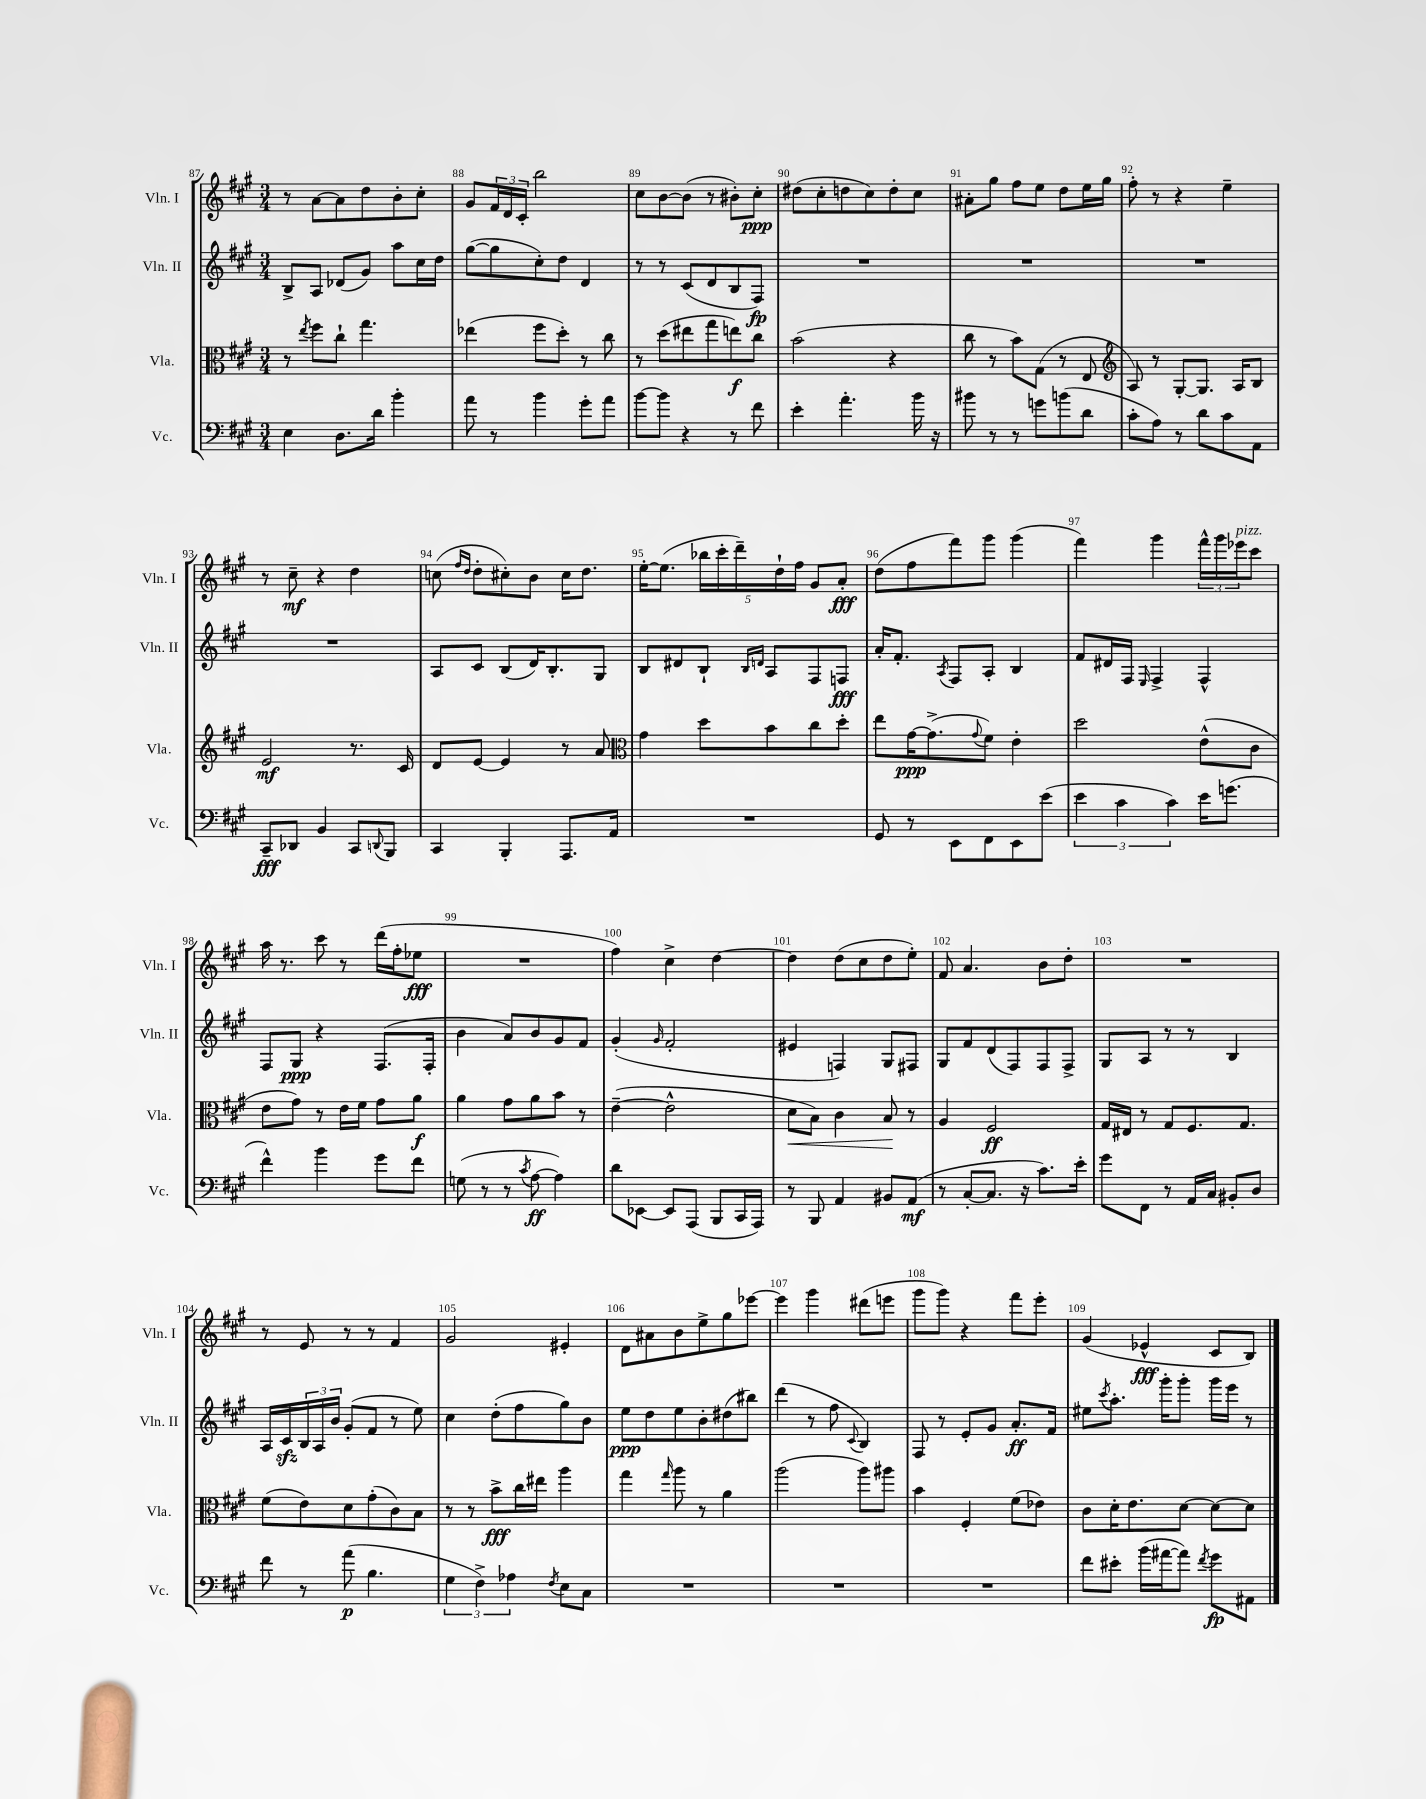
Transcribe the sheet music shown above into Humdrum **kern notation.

**kern	**dynam	**kern	**dynam	**kern	**dynam	**kern	**dynam
*part4	*part4	*part3	*part3	*part2	*part2	*part1	*part1
*staff4	*staff4	*staff3	*staff3	*staff2	*staff2	*staff1	*staff1
*I"Vc.	*	*I"Vla.	*	*I"Vln. II	*	*I"Vln. I	*
*I'Vc.	*	*I'Vla.	*	*I'Vln. II	*	*I'Vln. I	*
*clefF4	*	*clefC3	*	*clefG2	*	*clefG2	*
*k[f#c#g#]	*	*k[f#c#g#]	*	*k[f#c#g#]	*	*k[f#c#g#]	*
*M3/4	*	*M3/4	*	*M3/4	*	*M3/4	*
=87	=87	=87	=87	=87	=87	=87	=87
4E\	.	8r	.	8B^/L	.	8r	.
.	.	8qee/	.	.	.	.	.
.	.	8ff#\L	.	8A/J	.	[8a\L	.
8.D\L	.	8cc#`\J	.	(8d-X/L	.	8a\]	.
.	.	4.gg#\	.	8g#/J)	.	8dd\	.
16d\Jk	.	.	.	.	.	.	.
4b'\	.	.	.	8aa\L	.	8b'\	.
.	.	.	.	16cc#\L	.	8cc#'\J	.
.	.	.	.	16dd\JJ	.	.	.
=88	=88	=88	=88	=88	=88	=88	=88
8a\	.	(4ee-X\	.	([8gg#\L	.	8g#/L	.
8r	.	.	.	8gg#\]	.	24f#/L	.
.	.	.	.	.	.	24d/	.
.	.	.	.	.	.	24c#'/JJ	.
4b\	.	8ff#\L	.	8cc#'\)	.	2bb\	.
.	.	8dd'\J)	.	8dd\J	.	.	.
8g#'\L	.	8r	.	4d/	.	.	.
8a\J	.	8cc#\	.	.	.	.	.
=89	=89	=89	=89	=89	=89	=89	=89
[8b\L	.	8r	.	8r	.	8cc#\L	.
8b\J]	.	(8dd\L	.	8r	.	[8b\	.
4r	.	8ee#X\	.	(8c#/L	.	(8b\J]	.
.	.	8gg#\	.	8d/	.	8r	.
8r	.	8een\)	f	8B/	.	8b#X'\L)	.
8f#\	.	8cc#\J	.	8F#/J)	fp	8cc#'\J	ppp
=90	=90	=90	=90	=90	=90	=90	=90
4e'\	.	(2b\	.	2.r	.	(8dd#X\L	.
.	.	.	.	.	.	8cc#'\	.
4.a'\	.	.	.	.	.	8ddn\	.
.	.	.	.	.	.	8cc#\)	.
.	.	4r	.	.	.	8dd'\	.
16b\	.	.	.	.	.	8cc#\J	.
16r	.	.	.	.	.	.	.
=91	=91	=91	=91	=91	=91	=91	=91
8b#X\	.	8cc#\	.	2.r	.	8a#X'\L	.
8r	.	8r	.	.	.	8gg#\J	.
8r	.	8b\L)	.	.	.	8ff#\L	.
8gn\L	.	(8G#\J	.	.	.	8ee\J	.
(8bn\	.	8r	.	.	.	8dd\L	.
8d\J	.	8E/	.	.	.	16ee\L	.
.	.	.	.	.	.	16gg#\JJ	.
=92	=92	=92	=92	=92	=92	=92	=92
*	*	*clefG2	*	*	*	*	*
8c#'\L	.	8A/)	.	2.r	.	8ff#'\	.
8A\J)	.	8r	.	.	.	8r	.
8r	.	[8G#'/L	.	.	.	4r	.
8d\L	.	8.G#/J]	.	.	.	.	.
8c#\	.	.	.	.	.	4ee~\	.
.	.	16A/KL	.	.	.	.	.
8AA\J	.	8B/J	.	.	.	.	.
!!LO:LB:g=z
=93	=93	=93	=93	=93	=93	=93	=93
8CC#~/L	fff	2e/	mf	2.r	.	8r	.
8DD-X/J	.	.	.	.	.	8cc#~\	mf
4BB/	.	.	.	.	.	4r	.
8CC#/L	.	8.r	.	.	.	4dd\	.
8qqDDn/	.	.	.	.	.	.	.
8BBB/J	.	.	.	.	.	.	.
.	.	16c#/	.	.	.	.	.
=94	=94	=94	=94	=94	=94	=94	=94
4CC#/	.	8d/L	.	8A/L	.	(8ccn\	.
.	.	.	.	.	.	16qqff#/LL	.
.	.	.	.	.	.	16qqdd/JJ	.
.	.	[8e/J	.	8c#/J	.	8dd'\L	.
4BBB'/	.	4e/]	.	(8B/L	.	8cc#X'\)	.
.	.	.	.	16d/K)	.	8b\J	.
.	.	.	.	8.B'/	.	.	.
8.AAA/L	.	8r	.	.	.	16cc#\KL	.
.	.	.	.	.	.	8.dd\J	.
.	.	8a/	.	8G#/J	.	.	.
16AA/Jk	.	.	.	.	.	.	.
=95	=95	=95	=95	=95	=95	=95	=95
*	*	*clefC3	*	*	*	*	*
2.r	.	4g#\	.	8B/L	.	[16ee'\KL	.
.	.	.	.	.	.	(8.ee\J]	.
.	.	.	.	8d#X/	.	.	.
.	.	8dd\L	.	8B`/J	.	20bb-X\LL	.
.	.	.	.	.	.	20ccc#'\	.
.	.	.	.	.	.	20ddd~\)	.
.	.	.	.	16qqB/LL	.	.	.
.	.	.	.	16qqdn/JJ	.	.	.
.	.	8b\	.	8A/L	.	.	.
.	.	.	.	.	.	20dd`\	.
.	.	.	.	.	.	20ff#\JJ	.
.	.	8cc#\	.	8F#/	.	8g#/L	.
.	.	8dd'\J	.	8Fn/J	fff	8a'/J	fff
=96	=96	=96	=96	=96	=96	=96	=96
8GG#/	.	8ee\L	.	16a'/KL	.	(8dd\L	.
.	.	.	.	8.f#'/J	.	.	.
8r	.	[16g#\K	ppp	.	.	8ff#\	.
.	.	(8.g#^\]	.	.	.	.	.
.	.	.	.	8qA/	.	.	.
8EE\L	.	.	.	8F#/L	.	8fff#\)	.
.	.	8qqg#/	.	.	.	.	.
8FF#\	.	8f#\J)	.	8A'/J	.	8ggg#\J	.
8EE\	.	4e'\	.	4B/	.	(4ggg#\	.
(8e\J	.	.	.	.	.	.	.
=97	=97	=97	=97	=97	=97	=97	=97
6e\	.	2dd\	.	8f#/L	.	4fff#\)	.
.	.	.	.	16d#X/L	.	.	.
6c#\	.	.	.	.	.	.	.
.	.	.	.	16F#/JJ	.	.	.
.	.	.	.	16qqE/	.	.	.
.	.	.	.	4F#^/	.	4ggg#\	.
6c#\)	.	.	.	.	.	.	.
16e\KL	.	(8e^^\L	.	4F#^^/	.	24fff#^^\LL	.
.	.	.	.	.	.	24ggg#\	.
(8.gn\J	.	.	.	.	.	.	.
!	!	!	!	!	!	!LO:TX:a:i:t=pizz.	!
.	.	.	.	.	.	24eee-X\J	.
.	.	8c#\J	.	.	.	8ccc#\J	.
!!LO:LB:g=z
=98	=98	=98	=98	=98	=98	=98	=98
4f#^^\)	.	8e\L	.	8F#/L	.	16aa\	.
.	.	.	.	.	.	8.r	.
.	.	8g#\J)	.	8G#/J	ppp	.	.
4b\	.	8r	.	4r	.	8ccc#\	.
.	.	16e\LL	.	.	.	8r	.
.	.	16f#\JJ	.	.	.	.	.
8g#\L	.	8g#\L	.	(8.F#/L	.	(16ddd\LL	.
.	.	.	.	.	.	16ff#'\J	.
8f#\J	.	8a\J	f	.	.	8ee-X\J	fff
.	.	.	.	16F#'/Jk	.	.	.
=99	=99	=99	=99	=99	=99	=99	=99
(8Gn\	.	4a\	.	4b\	.	2.r	.
8r	.	.	.	.	.	.	.
8r	.	8g#\L	.	8a/L)	.	.	.
8qc#/	.	.	.	.	.	.	.
[8A\	ff	8a\	.	8b/	.	.	.
4A\])	.	8b\J	.	8g#/	.	.	.
.	.	8r	.	8f#/J	.	.	.
=100	=100	=100	=100	=100	=100	=100	=100
8d\L	.	([4e~\	.	(4g#'/	.	4ff#\)	.
[8EE-X\J	.	.	.	.	.	.	.
.	.	.	.	16qqg#/	.	.	.
8EE-/L]	.	2e^^\]	.	2f#'/	.	4cc#^\	.
(8AAA/J	.	.	.	.	.	.	.
8BBB/L	.	.	.	.	.	[4dd\	.
16CC#/L	.	.	.	.	.	.	.
16AAA/JJ)	.	.	.	.	.	.	.
=101	=101	=101	=101	=101	=101	=101	=101
!	!	!	!LO:HP:b	!	!	!	!
8r	.	8d\L	<	4e#X/	.	4dd\]	.
8BBB/	.	8B\J)	.	.	.	.	.
4AA/	.	4c#\	.	4Fn/)	.	(8dd\L	.
.	.	.	.	.	.	8cc#\	.
8BB#X/L	.	8B/	.	8G#/L	.	8dd\	.
(8AA/J	mf	8r	[	8F#X/J	.	8ee'\J)	.
=102	=102	=102	=102	=102	=102	=102	=102
8r	.	4A/	.	8G#/L	.	8f#/	.
[8C#'/L	.	.	.	8f#/	.	4.a/	.
8.C#/J]	.	2F#/	ff	(8d/	.	.	.
.	.	.	.	8F#/)	.	.	.
16r	.	.	.	.	.	.	.
8.c#\L)	.	.	.	8F#/	.	8b\L	.
.	.	.	.	8F#^/J	.	8dd'\J	.
16e'\Jk	.	.	.	.	.	.	.
=103	=103	=103	=103	=103	=103	=103	=103
8g#\L	.	16G#/LL	.	8G#/L	.	2.r	.
.	.	16E#X/JJ	.	.	.	.	.
8FF#\J	.	8r	.	8A/J	.	.	.
8r	.	8G#/L	.	8r	.	.	.
16AA/LL	.	8.F#/	.	8r	.	.	.
16C#/JJ	.	.	.	.	.	.	.
8BB#X'/L	.	.	.	4B/	.	.	.
.	.	8.G#/J	.	.	.	.	.
8D/J	.	.	.	.	.	.	.
!!LO:LB:g=z
=104	=104	=104	=104	=104	=104	=104	=104
8f#\	.	(8f#\L	.	16A/LL	.	8r	.
.	.	.	.	16c#zz/	.	.	.
8r	.	8e\)	.	24B/	.	8e/	.
.	.	.	.	24A/	.	.	.
.	.	.	.	24b/JJ	.	.	.
(8a\	p	8d\	.	(8g#'/L	.	8r	.
4.B\	.	(8g#'\	.	8f#/J	.	8r	.
.	.	8c#\)	.	8r	.	4f#/	.
.	.	8B\J	.	8ee\)	.	.	.
=105	=105	=105	=105	=105	=105	=105	=105
6G#\	.	8r	.	4cc#\	.	2g#/	.
.	.	8r	.	.	.	.	.
6F#^\)	.	.	.	.	.	.	.
.	.	8b^\L	fff	(8dd'\L	.	.	.
6A-X\	.	.	.	.	.	.	.
.	.	16cc#\L	.	8ff#\	.	.	.
.	.	16ee#X\JJ	.	.	.	.	.
8qF#/	.	.	.	.	.	.	.
8E\L	.	4aa\	.	8gg#\)	.	4e#X'/	.
8C#\J	.	.	.	8b\J	.	.	.
=106	=106	=106	=106	=106	=106	=106	=106
2.r	.	4gg#\	.	8ee\L	ppp	8d\L	.
.	.	.	.	8dd\	.	8a#X\	.
.	.	16qqgg#/	.	.	.	.	.
.	.	8aa\	.	8ee\	.	8b\	.
.	.	8r	.	8b'\	.	8ee^\	.
.	.	4a\	.	(8dd#X\	.	8gg#\	.
.	.	.	.	8bb#X\J)	.	[8eee-X\J	.
=107	=107	=107	=107	=107	=107	=107	=107
2.r	.	(2aa\	.	(4ddd\	.	4eee-\]	.
.	.	.	.	8r	.	4ggg#\	.
.	.	.	.	8ff#\	.	.	.
.	.	.	.	8qqc#/	.	.	.
.	.	8aa\L)	.	4B/)	.	(8ddd#X\L	.
.	.	8aa#X\J	.	.	.	8eeen\J	.
=108	=108	=108	=108	=108	=108	=108	=108
2.r	.	4b\	.	8F#/	.	8ggg#\L	.
.	.	.	.	8r	.	8ggg#\J)	.
.	.	4F#'/	.	8e'/L	.	4r	.
.	.	.	.	8g#/J	.	.	.
.	.	(8f#\L	.	8.a'/L	ff	8fff#\L	.
.	.	8e-X\J)	.	.	.	8eee'\J	.
.	.	.	.	16f#/Jk	.	.	.
=109	=109	=109	=109	=109	=109	=109	=109
8f#\L	.	8c#\L	.	8ee#X\L	.	(4g#/	.
.	.	.	.	8qccc#/	.	.	.
8e#X'\J	.	16d'\K	.	8.aa'\J	.	.	.
.	.	8.e\	.	.	.	.	.
(16b\LL	.	.	.	.	.	4e-X^^/	fff
[16a#X\J	.	.	.	16ggg#'\KL	.	.	.
8a#\J])	.	[8d\J	.	8ggg#'\J	.	.	.
8qf#/	.	.	.	.	.	.	.
8g#\L	fp	8d\L_	.	16ggg#\LL	.	8c#/L	.
.	.	.	.	16eee\JJ	.	.	.
8AA#X\J	.	8d\J]	.	8r	.	8B/J)	.
==	==	==	==	==	==	==	==
*-	*-	*-	*-	*-	*-	*-	*-
